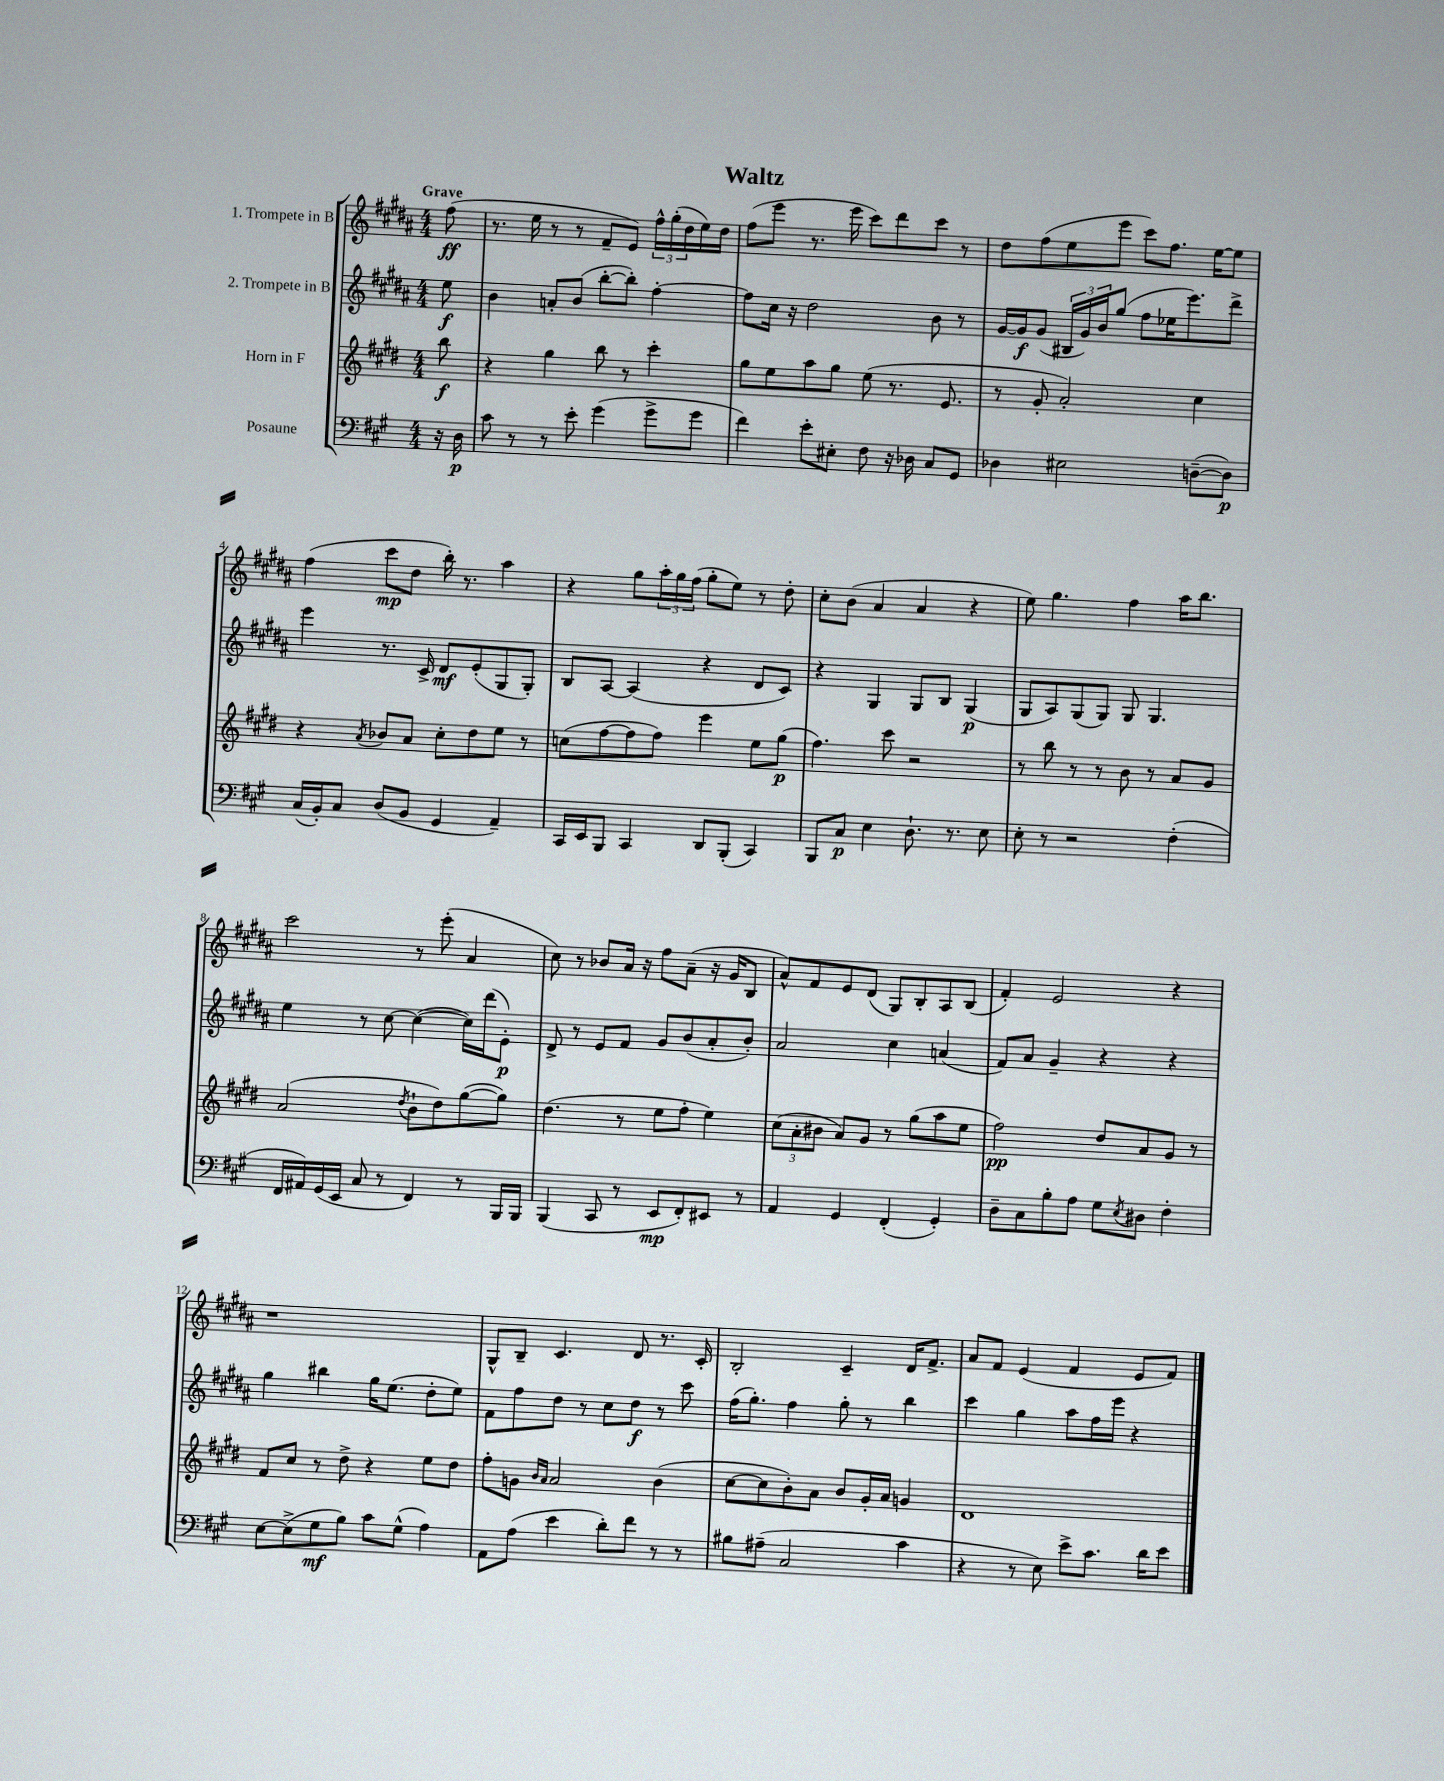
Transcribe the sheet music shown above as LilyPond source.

\header { title = "Waltz" }
<<
\new StaffGroup <<
\new Staff = "s0" \with { instrumentName = "1. Trompete in B" } {
    \clef treble \key b \major \numericTimeSignature \time 4/4 \partial 8 \tempo "Grave"
    fis''8\ff( |
    r8. e''16 r8 r8 fis'8-- e'8) \tuplet 3/2 { fis''16-^ gis''16-.( dis''16 } e''16) dis''16 |
    fis''8( e'''8 r8. e'''16 cis'''8) dis'''8 cis'''8 r8 |
    dis''8 fis''8( e''8 e'''8 cis'''8) fis''8. e''16~ e''8 |
    fis''4( cis'''8\mp dis''8 b''16-.) r8. ais''4 |
    r4 gis''8 \tuplet 3/2 { ais''16-. gis''16 fis''16( } gis''8-. e''8) r8 dis''8-. |
    cis''8-. b'8( ais'4 ais'4 r4 |
    e''8) gis''4. fis''4 ais''16 b''8. |
    cis'''2 r8 e'''8-.( ais'4 |
    cis''8) r8 bes'8 ais'16 r16 fis''8 ais'8--( r16 gis'16 b8 |
    ais'8-^) fis'8 e'8 dis'8( gis8) b8-. ais8 b8( |
    fis'4-.) e'2 r4 |
    r1 |
    gis8-^ b8-- cis'4. dis'8 r8. cis'16-. |
    b2-. cis'4-- dis'16 fis'8.-> |
    ais'8 fis'8 e'4( fis'4 e'8 fis'8) \bar "|." |
}
\new Staff = "s1" \with { instrumentName = "2. Trompete in B" } {
    \clef treble \key b \major \numericTimeSignature \time 4/4 \partial 8
    e''8\f |
    b'4 a'8-. b'8( b''8~-. b''8-.) fis''4~-. |
    fis''8 cis''16 r16 dis''2 b'8 r8 |
    gis'16~ gis'16\f gis'8( \tuplet 3/2 { bis16 gis'16) b'16 } gis''8( fis''8 ees''16 e'''8.) dis'''8-> |
    e'''4 r8. cis'16-> dis'8\mf e'8-.( gis8 gis8-.) |
    b8 ais8~ ais4( r4 dis'8 cis'8) |
    r4 gis4 gis8 b8 gis4\p( |
    gis8 ais8) gis8( gis8) gis8 gis4. |
    e''4 r8 cis''8~ cis''4~( cis''16) dis'''16( e'8-.\p) |
    dis'8-> r8 e'8 fis'8 gis'8 b'8( ais'8-. b'8-.) |
    ais'2 cis''4 a'4( |
    fis'8) ais'8 gis'4-- r4 r4 |
    gis''4 bis''4 gis''16 e''8.( dis''8-. e''8) |
    fis'8 fis''8 dis''8 r8 cis''8 dis''8\f r8 cis'''8 |
    fis''16( gis''8.-.) fis''4 gis''8-. r8 b''4 |
    cis'''4 gis''4 ais''8 fis''16 e'''16 r4 \bar "|." |
}
\new Staff = "s2" \with { instrumentName = "Horn in F" } {
    \clef treble \key e \major \numericTimeSignature \time 4/4 \partial 8
    b''8\f |
    r4 gis''4 b''8 r8 cis'''4-. |
    gis''8 e''8 a''8 gis''8 e''8( r8. e'8. |
    r8 gis'8-. a'2-.) cis''4 |
    r4 \acciaccatura { a'8 } bes'8 a'8 cis''8-. dis''8 e''8 r8 |
    c''8( fis''8~ fis''8 fis''8) e'''4 e''8 gis''8\p( |
    fis''4.) cis'''8 r2 |
    r8 b''8 r8 r8 b'8 r8 a'8 gis'8 |
    a'2( \acciaccatura { dis''8 } b'8-! dis''8) gis''8~( gis''8) |
    dis''4.( r8 e''8 fis''8-. e''4) |
    \tuplet 3/2 { cis''8( a'8-. bis'8 } a'8) gis'8 r8 gis''8( a''8 e''8 |
    fis''2\pp) dis''8 a'8 gis'8 r8 |
    fis'8 cis''8 r8 dis''8-> r4 e''8 dis''8 |
    fis''8-. g'8 \grace { b'16 a'16 } a'2 b'4( |
    cis''8~ cis''8 b'8-.) a'8 b'8 gis'16-. a'16 g'4 |
    dis'1 \bar "|." |
}
\new Staff = "s3" \with { instrumentName = "Posaune" } {
    \clef bass \key a \major \numericTimeSignature \time 4/4 \partial 8
    r16 d16\p |
    cis'8 r8 r8 e'8-. gis'4( gis'8-> gis'8 |
    fis'4) e'8-. eis8-. fis8 r16 des16 cis8 gis,8 |
    des4 eis2 d8~--( d8\p) |
    cis16( b,16-.) cis8 d8( b,8 gis,4 a,4--) |
    cis,16 e,16 b,,8 cis,4 d,8 b,,8-.( cis,4) |
    b,,8 cis8\p e4 d8.-! r8. e8 |
    e8-. r8 r2 fis4-.( |
    fis,16 ais,16) gis,16( e,16 cis8 r8 fis,4) r8 b,,16 b,,16 |
    b,,4( cis,8 r8 e,8\mp fis,8-.) eis,8 r8 |
    a,4 gis,4 fis,4-.( gis,4-.) |
    d8-- cis8 b8-. a8 gis8 \acciaccatura { e8 } dis8 fis4-. |
    e8~ e8->( gis8\mf b8) cis'8 gis8-^( a4) |
    a,8 a8( e'4 d'8-.) fis'8 r8 r8 |
    bis8 ais8--( cis2 cis'4 |
    r4 r8 e8) e'8-> cis'8. d'16 e'8 \bar "|." |
}
>>
>>
